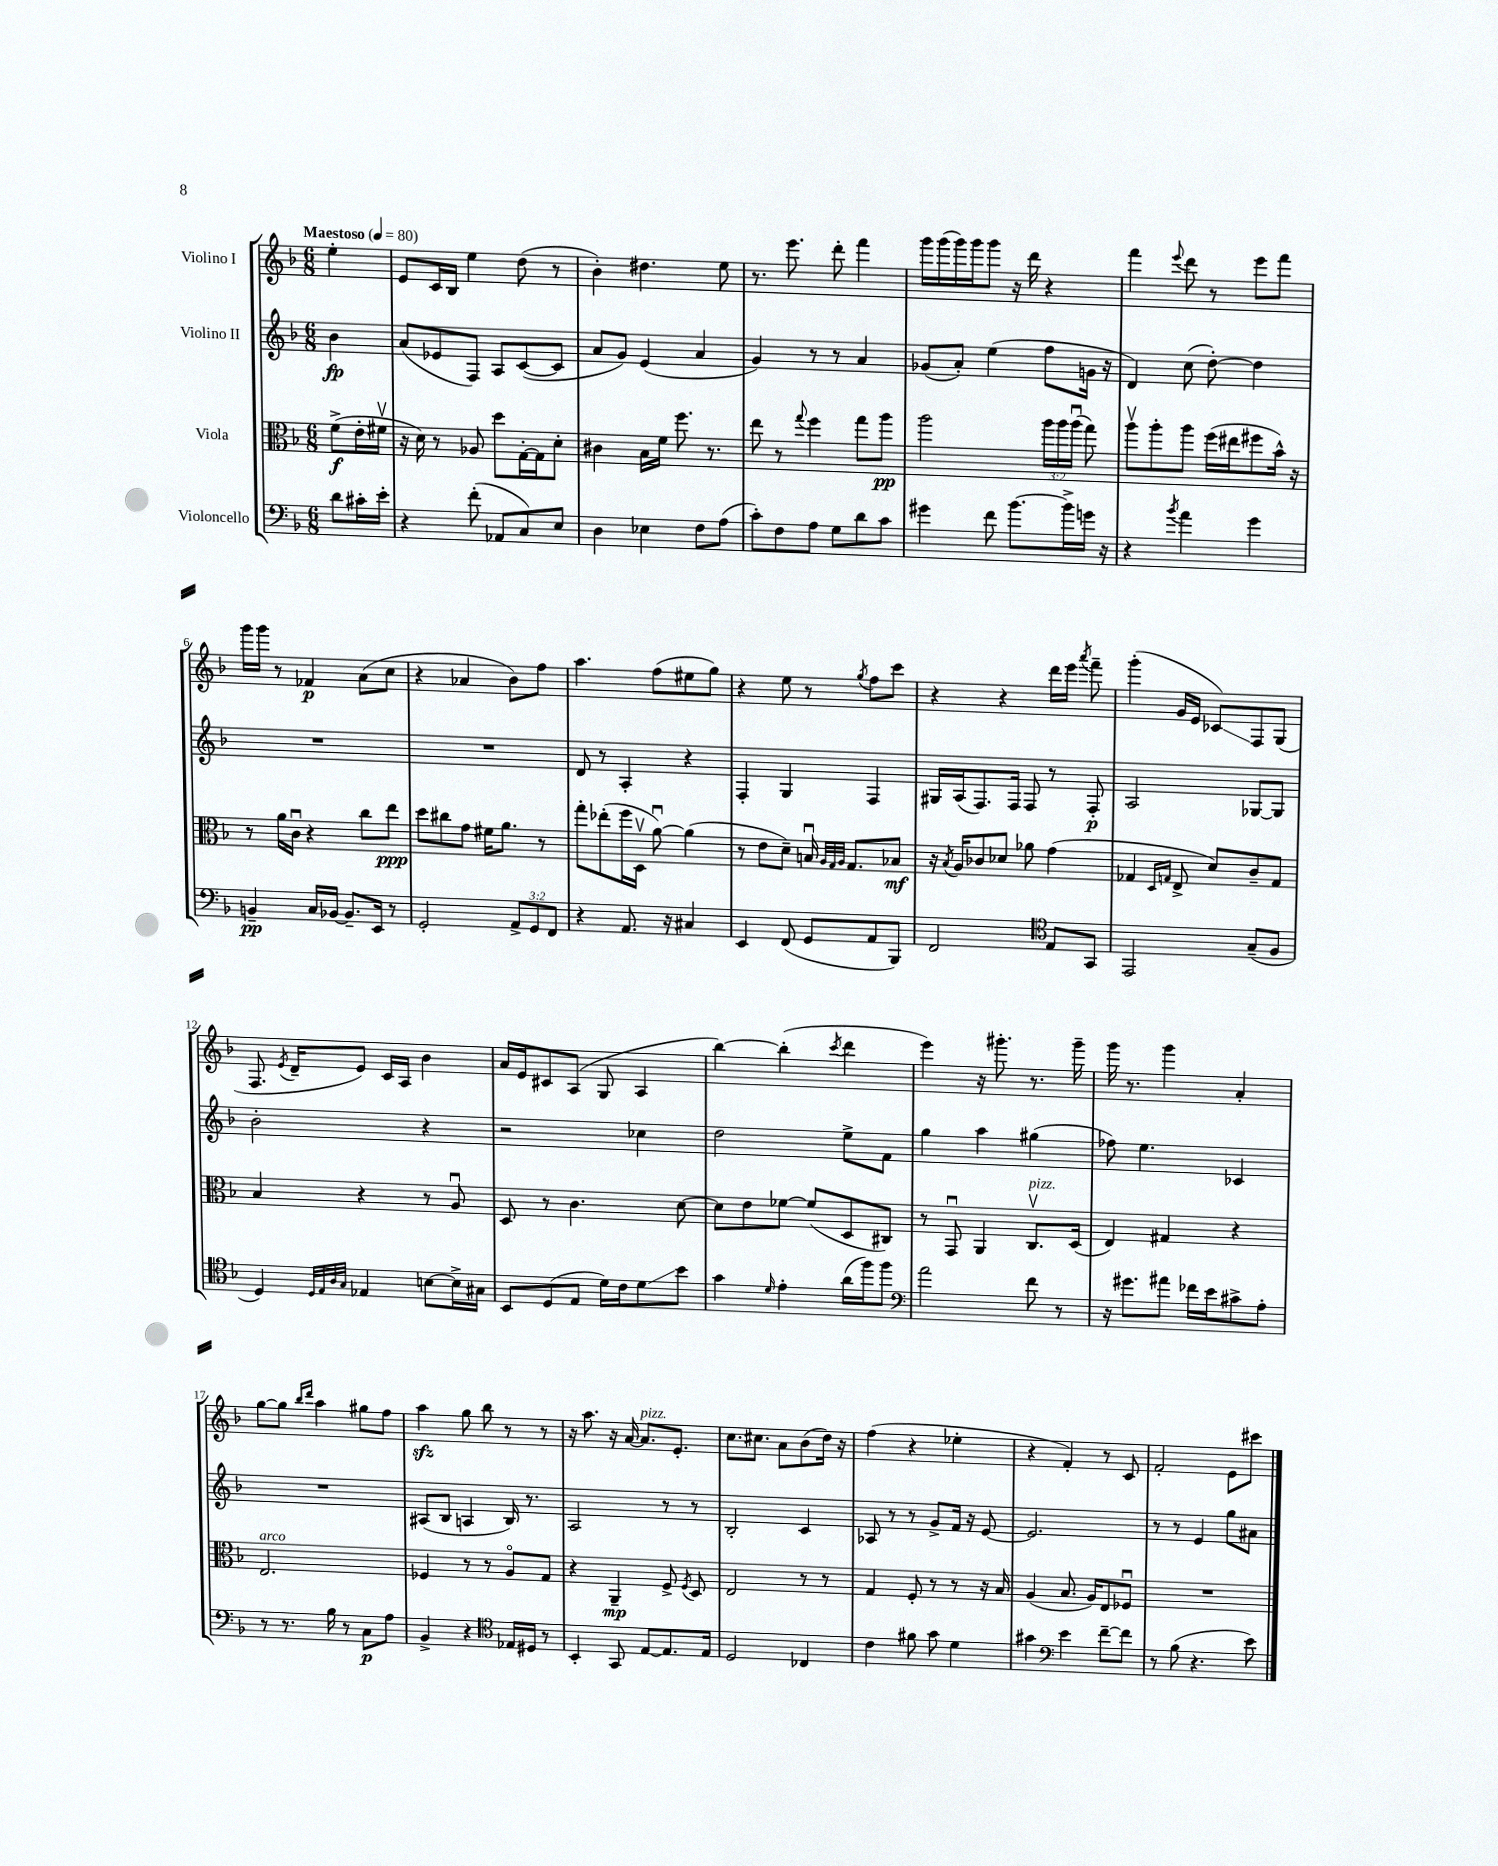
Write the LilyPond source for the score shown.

<<
\new StaffGroup <<
\new Staff = "s0" \with { instrumentName = "Violino I" } {
    \clef treble \key f \major \numericTimeSignature \time 6/8 \partial 4 \tempo "Maestoso" 4 = 80
    \autoBeamOff e''4-. |
    e'8[ c'16 bes16] e''4 d''8( r8 |
    bes'4-.) dis''4. e''8 |
    r8. e'''8. d'''8-. f'''4 |
    g'''16[ g'''16( g'''16) g'''16 g'''8] r16 d'''16 r4 |
    f'''4 \appoggiatura { e'''8 } d'''8 r8 e'''8[ f'''8] |
    g'''16[ g'''16] r8 fes'4\p a'8[( c''8] |
    r4 aes'4 bes'8[) f''8] |
    a''4. f''8[( eis''8 g''8]) |
    r4 e''8 r8 \acciaccatura { g''8 } f''8[ c'''8] |
    r4 r4 d'''16[ e'''16] \acciaccatura { a'''8 } f'''8-- |
    g'''4-.( g'16[ e'16] ces'8[\glissando) f8 g8]( |
    f8. \acciaccatura { e'8 } d'16[-- e'8]) c'16[ a16] bes'4 |
    a'16[ e'16 cis'8 a8]( g8 a4 |
    bes''4~) bes''4-.( \acciaccatura { c'''8 } d'''4 |
    e'''4) r16 gis'''8.-. r8. gis'''16-- |
    g'''16 r8. g'''4 a'4-. |
    g''8[~ g''8] \grace { bes''16[ d'''16] } a''4 gis''8[ f''8] |
    a''4\sfz g''8 bes''8 r8 r8 |
    r16 a''8. r16 a'16~ a'8.[^\markup { \italic "pizz." } e'8.]-. |
    c''8.[ cis''8.] a'8[ bes'8( d''16]) r16 |
    f''4( r4 ees''4-. |
    r4 f'4-.) r8 c'8 |
    f'2-. e'8[ cis'''8] \bar "|." |
}
\new Staff = "s1" \with { instrumentName = "Violino II" } {
    \clef treble \key f \major \numericTimeSignature \time 6/8 \partial 4
    \autoBeamOff bes'4\fp |
    a'8[( ees'8 f8]) a8[ c'8~( c'8] |
    a'8[ g'8]) e'4( a'4 |
    g'4) r8 r8 a'4 |
    ges'8[( a'8]-.) e''4( f''8[ g'16] r16 |
    d'4) c''8( d''8~-.) d''4 |
    R2. |
    R2. |
    d'8 r8 a4-. r4 |
    f4-. g4 f4 |
    gis16[ a16( f8.) f16] f8 r8 f8-.\p |
    a2 ges8[~ ges8] |
    bes'2-. r4 |
    r2 ces''4 |
    d''2 e''8[-> f'8] |
    g''4 a''4 gis''4( |
    fes''8) e''4. ces'4 |
    R2. |
    ais8[( bes8] a4 bes16) r8. |
    a2 r8 r8 |
    bes2-. c'4 |
    aes8 r8 r8 g'8[-> f'16] r16 e'8~ |
    e'2. |
    r8 r8 e'4 g''8[ ais'8] \bar "|." |
}
\new Staff = "s2" \with { instrumentName = "Viola" } {
    \clef alto \key f \major \numericTimeSignature \time 6/8 \override Staff.TupletNumber.text = #tuplet-number::calc-fraction-text \partial 4
    \autoBeamOff f'8[->\f( e'16-. fis'16]\upbow |
    r16 d'16) r8 aes8 d''8[ g16~-. g16 d'8]-. |
    cis'4 bes16[ f'16] f''8. r8. |
    e''8 r8 \appoggiatura { g''8 } f''4 g''8[ a''8]\pp |
    a''2 \tuplet 3/2 { a''16[ a''16 a''16]\downbow( } g''8) |
    a''8[\upbow a''8-. a''8] f''16[( eis''16 fis''8 bes'16]-^) r16 |
    r8 a'16[ c'16]\downbow r4 c''8[ e''8]\ppp |
    d''8[ cis''8 g'8] fis'16[ a'8.] r8 |
    g''8[-. ees''8-.( f''16 d16]\upbow a'8~\downbow) a'4( |
    r8 e'8[ d'8]--) b16\downbow \grace { a32[ g32 a32] } g8.[ bes8]\mf |
    r16 \acciaccatura { bes8 } a16[ ces'8 des'8] aes'8 g'4( |
    ges4 \grace { d16[ g16] } e8-> d'8[) c'8-- g8] |
    bes4 r4 r8 a8\downbow |
    d8 r8 c'4. d'8~ |
    d'8[ e'8 fes'8]~ fes'8[( d8 cis8]) |
    r8 g,8\downbow a,4 c8.[\upbow^\markup { \italic "pizz." } d16]( |
    e4) gis4 r4 |
    e2.^\markup { \italic "arco" } |
    fes4 r8 r8 a8[\flageolet g8] |
    r4 a,4--\mp f8-> \acciaccatura { f8 } d8 |
    e2 r8 r8 |
    g4 f8-. r8 r8 r16 bes16 |
    a4( bes8. a16[) e8 fes8]\downbow |
    R2. \bar "|." |
}
\new Staff = "s3" \with { instrumentName = "Violoncello" } {
    \clef bass \key f \major \numericTimeSignature \time 6/8 \override Staff.TupletNumber.text = #tuplet-number::calc-fraction-text \partial 4
    \autoBeamOff d'8[ cis'16-. e'16]-. |
    r4 f'8-.( aes,8[ c8) e8] |
    d4 ees4 f8[ a8]( |
    c'8[-.) f8 a8] g8[ d'8 c'8] |
    gis'4 f'8 bes'8.[~ bes'16-> g'16] r16 |
    r4 \acciaccatura { bes'8 } a'4 g'4 |
    b,4--\pp c16[ bes,16]~ bes,8.[-- e,16] r8 |
    g,2-. \tuplet 3/2 { a,8[-> g,8 f,8] } |
    r4 a,8. r16 cis4 |
    e,4 f,8( g,8[ a,8 bes,,8]) |
    f,2 \clef tenor e8[ g,8] |
    e,2 g8[--( f8] |
    d4) \grace { d32[ e32 a32 g32] } ees4 b8[~ b16-> gis16] |
    bes,8[ d8( e8] d'16[) c'16 d'8\glissando bes'8] |
    g'4 \grace { d'16 } e'4-. a'16[( f''16) f''8] |
    \clef bass a'2 f'8 r8 |
    r16 gis'8.[ ais'8] fes'16[ e'16 cis'8-> a8]-. |
    r8 r8. bes16 r8 c8[\p a8] |
    bes,4-> r4 \clef tenor ees16[ dis16] r8 |
    bes,4-. g,8 e8[~ e8. e16] |
    d2 ces4 |
    c'4 fis'8 g'8 d'4 |
    gis'4 \clef bass e'4 f'8[~-- f'8] |
    r8 bes8( r4. e'8) \bar "|." |
}
>>
>>
